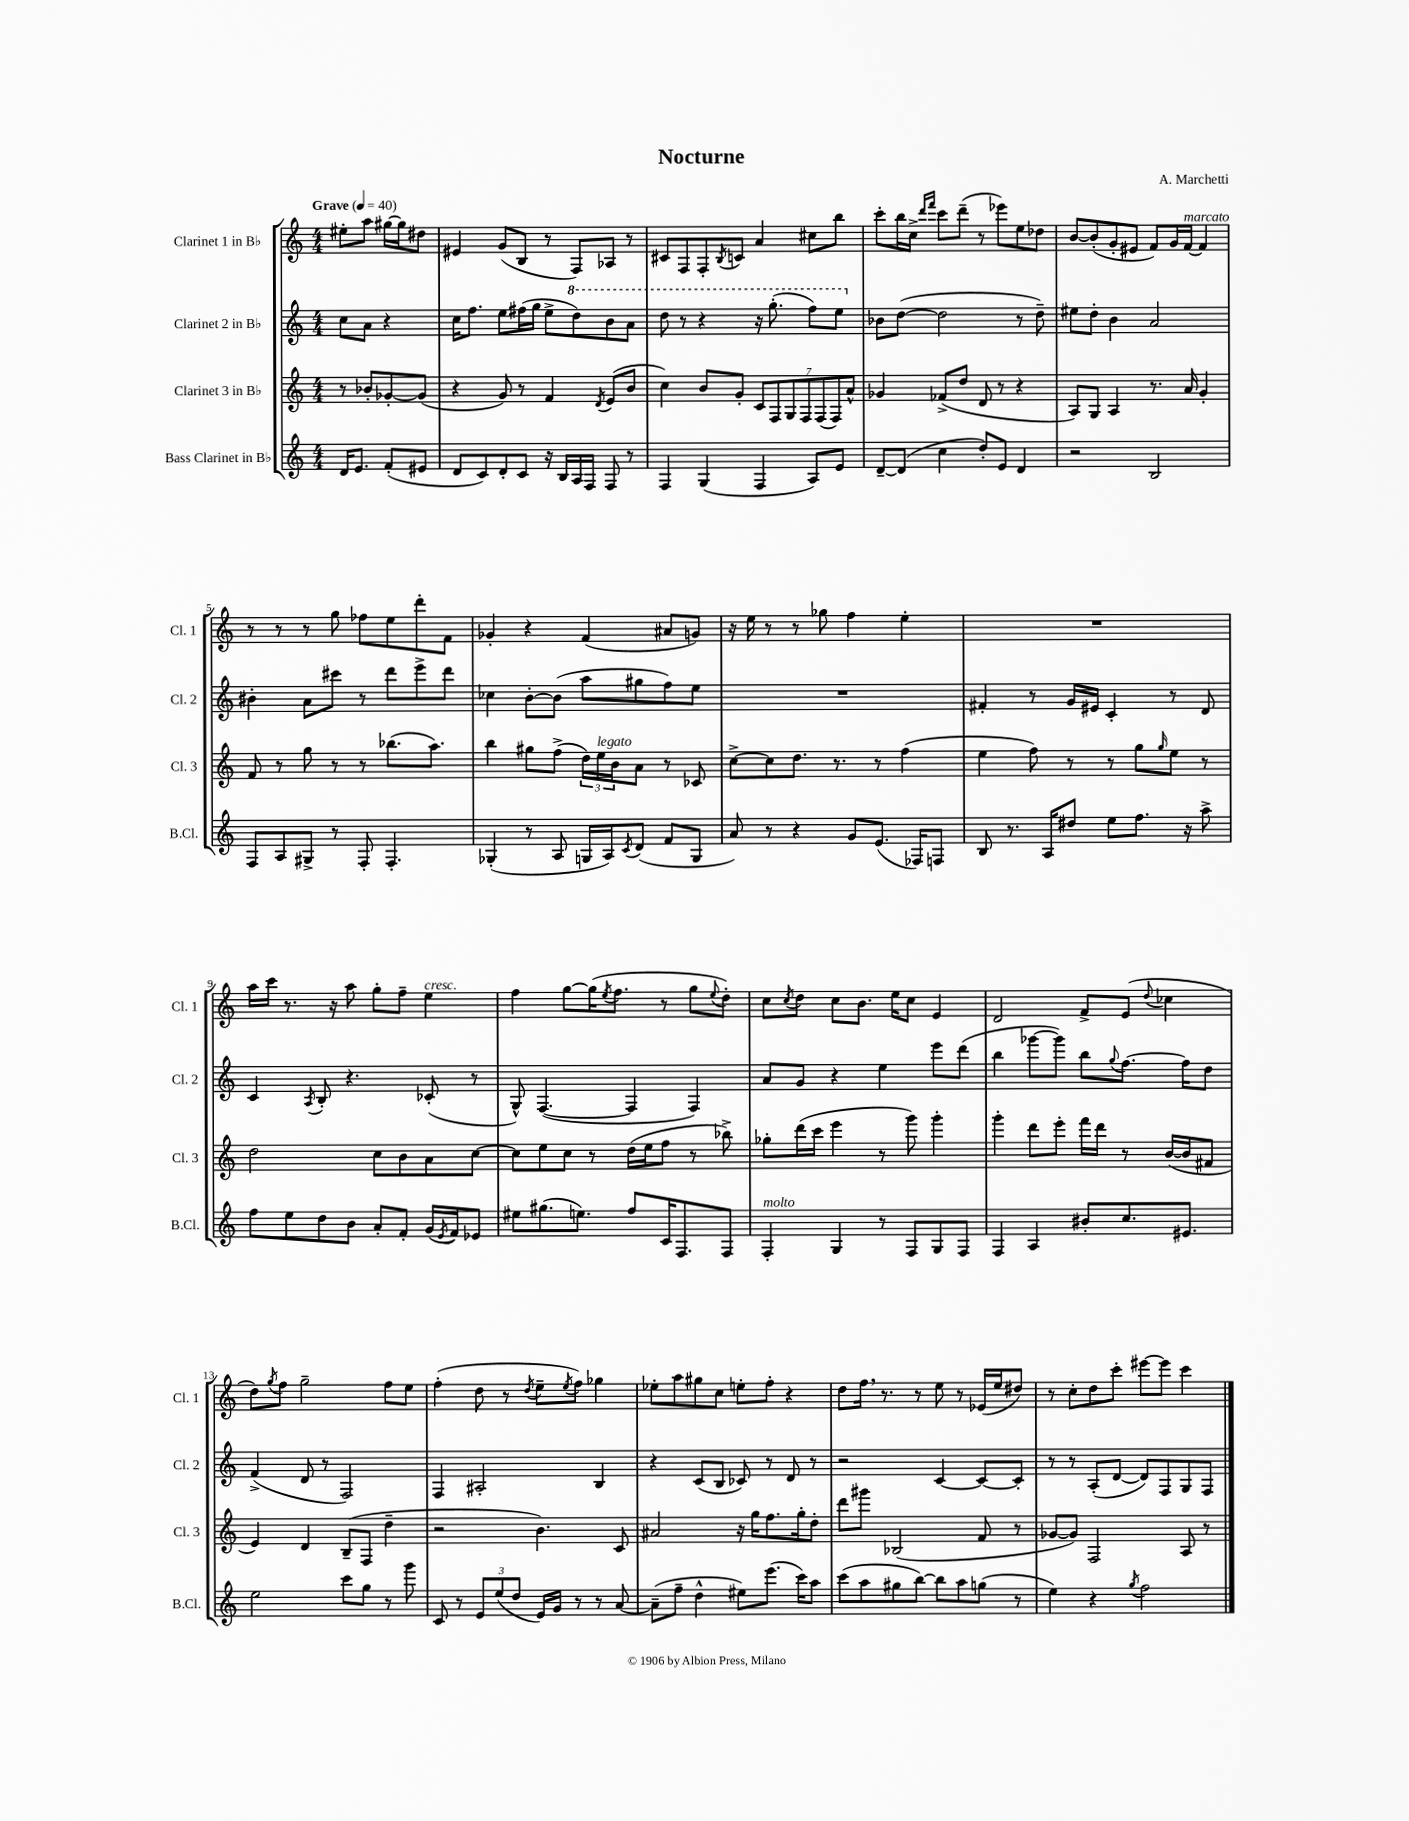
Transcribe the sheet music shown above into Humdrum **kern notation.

**kern	**kern	**kern	**kern
*staff4	*staff3	*staff2	*staff1
*clefG2	*clefG2	*clefG2	*clefG2
*k[]	*k[]	*k[]	*k[]
*M4/4	*M4/4	*M4/4	*M4/4
*MM40	*MM40	*MM40	*MM40
16d	8r	8cc	8ee#'
8.e	.	.	.
.	8b-'	8a	8aa
(8f'	[8g-'	4r	[16gg#
.	.	.	16gg#]
8e#	(8g-]	.	8dd#
=	=	=	=
8d	4r	16cc	4e#
.	.	8.ff	.
8c)	.	.	.
8d'	8g)	8ee	(8g
8c	8r	(16ff#	8B
.	.	16gg	.
16r	4f	8ee^	8r
16B	.	.	.
16A	.	8ddd)	8F)
16F	.	.	.
.	8qd	.	.
8F	(8e	8bb	8A-
8r	8b	8aa	8r
=	=	=	=
4F	4cc)	8ddd	8c#
.	.	8r	8F
(4G	8b	4r	8F'
.	.	.	8qB
.	8g'	.	8c
4F	14c	16r	4a
.	.	(8.ggg'	.
.	14F	.	.
.	14G	.	.
.	14F	.	.
8A)	.	8fff)	8cc#
.	(14F	.	.
.	14F)	.	.
8e	.	8eee	8bb
.	14a^^	.	.
=	=	=	=
[8d~	4g-	8b-	8ccc'
(8d]	.	([8dd	16bb
.	.	.	16cc^
.	.	.	16qqddd
.	.	.	16qqfff
4cc	(8f-^	2dd]	8ccc
.	8dd	.	(8ddd~
8dd')	8d	.	8r
8e	8r	.	8eee-)
4d	4r	8r	8ee
.	.	8dd~)	8dd-
=	=	=	=
2r	8A)	8ee#	[8b
.	8G	8dd'	(8b']
.	4A	4b	8g'
.	.	.	8e#
2B	8.r	2a	8f)
.	.	.	16g
.	16a	.	[16f
.	4g'	.	4f]
=	=	=	=
8F	8f	4b#'	8r
8A	8r	.	8r
8G#^	8gg	8a	8r
8r	8r	8ccc#	8gg
8F'	8r	8r	8ff-
4.F'	(8.bb-	8ddd	8ee
.	.	8eee^	8ddd'
.	8.aa)	.	.
.	.	8ddd	8f
=	=	=	=
(4G-'	4bb	4cc-	4g-'
8r	8gg#	[8b'	4r
8A	(8ff^	(8b]	.
16G	24dd)	8aa	(4f
.	24ee	.	.
16A)	.	.	.
.	24b	.	.
8qc	.	.	.
(8d	8a	8gg#	.
8f	8r	8ff)	8a#
8G	8c-	8ee	8g)
=	=	=	=
8a)	[8cc^	1r	16r
.	.	.	16ee
8r	8cc]	.	8r
4r	8.dd	.	8r
.	.	.	8gg-
.	8.r	.	.
8g	.	.	4ff
(8.e	8r	.	.
.	(4ff	.	4ee'
16F-)	.	.	.
8F	.	.	.
=	=	=	=
8B	4ee	4f#'	1r
8.r	.	.	.
.	8ff)	8r	.
16A	.	.	.
8dd#	8r	16g	.
.	.	16e#	.
8ee	8r	4c'	.
8.ff	8gg	.	.
.	16qqgg	.	.
.	8ee	8r	.
16r	.	.	.
8aa^	8r	8d	.
=	=	=	=
8ff	2dd	4c	16aa
.	.	.	16ccc
8ee	.	.	8.r
.	.	8qA	.
8dd	.	8B'	.
.	.	.	16r
8b	.	4.r	8aa
8a'	8cc	.	8gg'
8f'	8b	.	8ff~
(16g	8a	(8c-'	4ee
8qe	.	.	.
16f)	.	.	.
8e-	[8cc	8r	.
=	=	=	=
8ee#	8cc]	8G^^)	4ff
(8.gg#	8ee	([4.F	.
.	8cc	.	[8gg
8.ee)	.	.	.
.	8r	.	(16gg]
.	.	.	8qee
.	.	.	8.ff
8ff	(16dd	4F]	.
.	16ee	.	.
16c	8ff	.	8r
8.F	.	.	.
.	8r	4F)	8gg
.	.	.	8qqee
8F	8bb-^)	.	8dd')
=	=	=	=
4F'	8gg-'	8a	8cc
.	.	.	8qcc
.	(16ddd	8g	8dd
.	16ccc	.	.
4G	4eee	4r	8cc
.	.	.	8.b
8r	8r	4ee	.
.	.	.	16ee
8F	8ggg)	.	8cc
8G	4ggg'	8eee	4e
8F	.	(8ddd	.
=	=	=	=
4F	4ggg'	4bb	2d
4A	8ddd	[8ggg-	.
.	8eee'	8ggg-])	.
8b#'	16fff	8bb	8f^
.	16ddd	.	.
.	.	8qqgg	.
8.cc	8r	[8.ff	(8e
.	.	.	8qqdd
.	([16b	.	4cc-
8.e#	16b]	16ff]	.
.	8f#	8dd	.
=	=	=	=
2ee	4e)	(4f^	8dd)
.	.	.	8qgg
.	.	.	8ff
.	4d	8d	2gg~
.	.	8r	.
8ccc	(8B~	2F)	.
8gg	8F	.	.
8r	4dd~	.	8ff
8ggg	.	.	8ee
=	=	=	=
8c	2r	4F	(4ff'
8r	.	.	.
12e	.	2A#'	8dd
(12ee	.	.	.
.	.	.	8r
12dd	.	.	.
.	.	.	8qdd
16e)	4.b)	.	8ee~
16g	.	.	.
.	.	.	8qee
8r	.	.	8ff)
8r	.	4B	4gg-
[8a	8c	.	.
=	=	=	=
(8a~]	2a#	4r	8ee-'
8ff~	.	.	8aa
4dd^^	.	(8c	8gg#
.	.	8B	8cc
8ee#)	16r	8c-)	8ee'
.	16gg	.	.
(8.eee	8.ff	8r	8ff'
.	.	8d	4r
16ccc)	16gg'	.	.
8aa	8dd'	8r	.
=	=	=	=
(8ccc	8ddd	2r	8dd
8aa	8ggg#	.	16ff
.	.	.	8.r
8gg#	(2B-	.	.
[8bb)	.	.	8r
8bb]	.	[4c	8ee
8aa	.	.	8r
(8gg	8f	8c_	(16e-
.	.	.	16ee
8r	8r	8c']	8dd#)
=	=	=	=
4ee)	[8g-	8r	8r
.	8g-])	8r	8cc'
4r	2F	(8A'	8dd
.	.	[8d	8ccc'
8qgg	.	.	.
2ff	.	8d])	[8eee#
.	.	8F	8eee#]
.	8A	8G	4ccc
.	8r	8F	.
==	==	==	==
*-	*-	*-	*-
